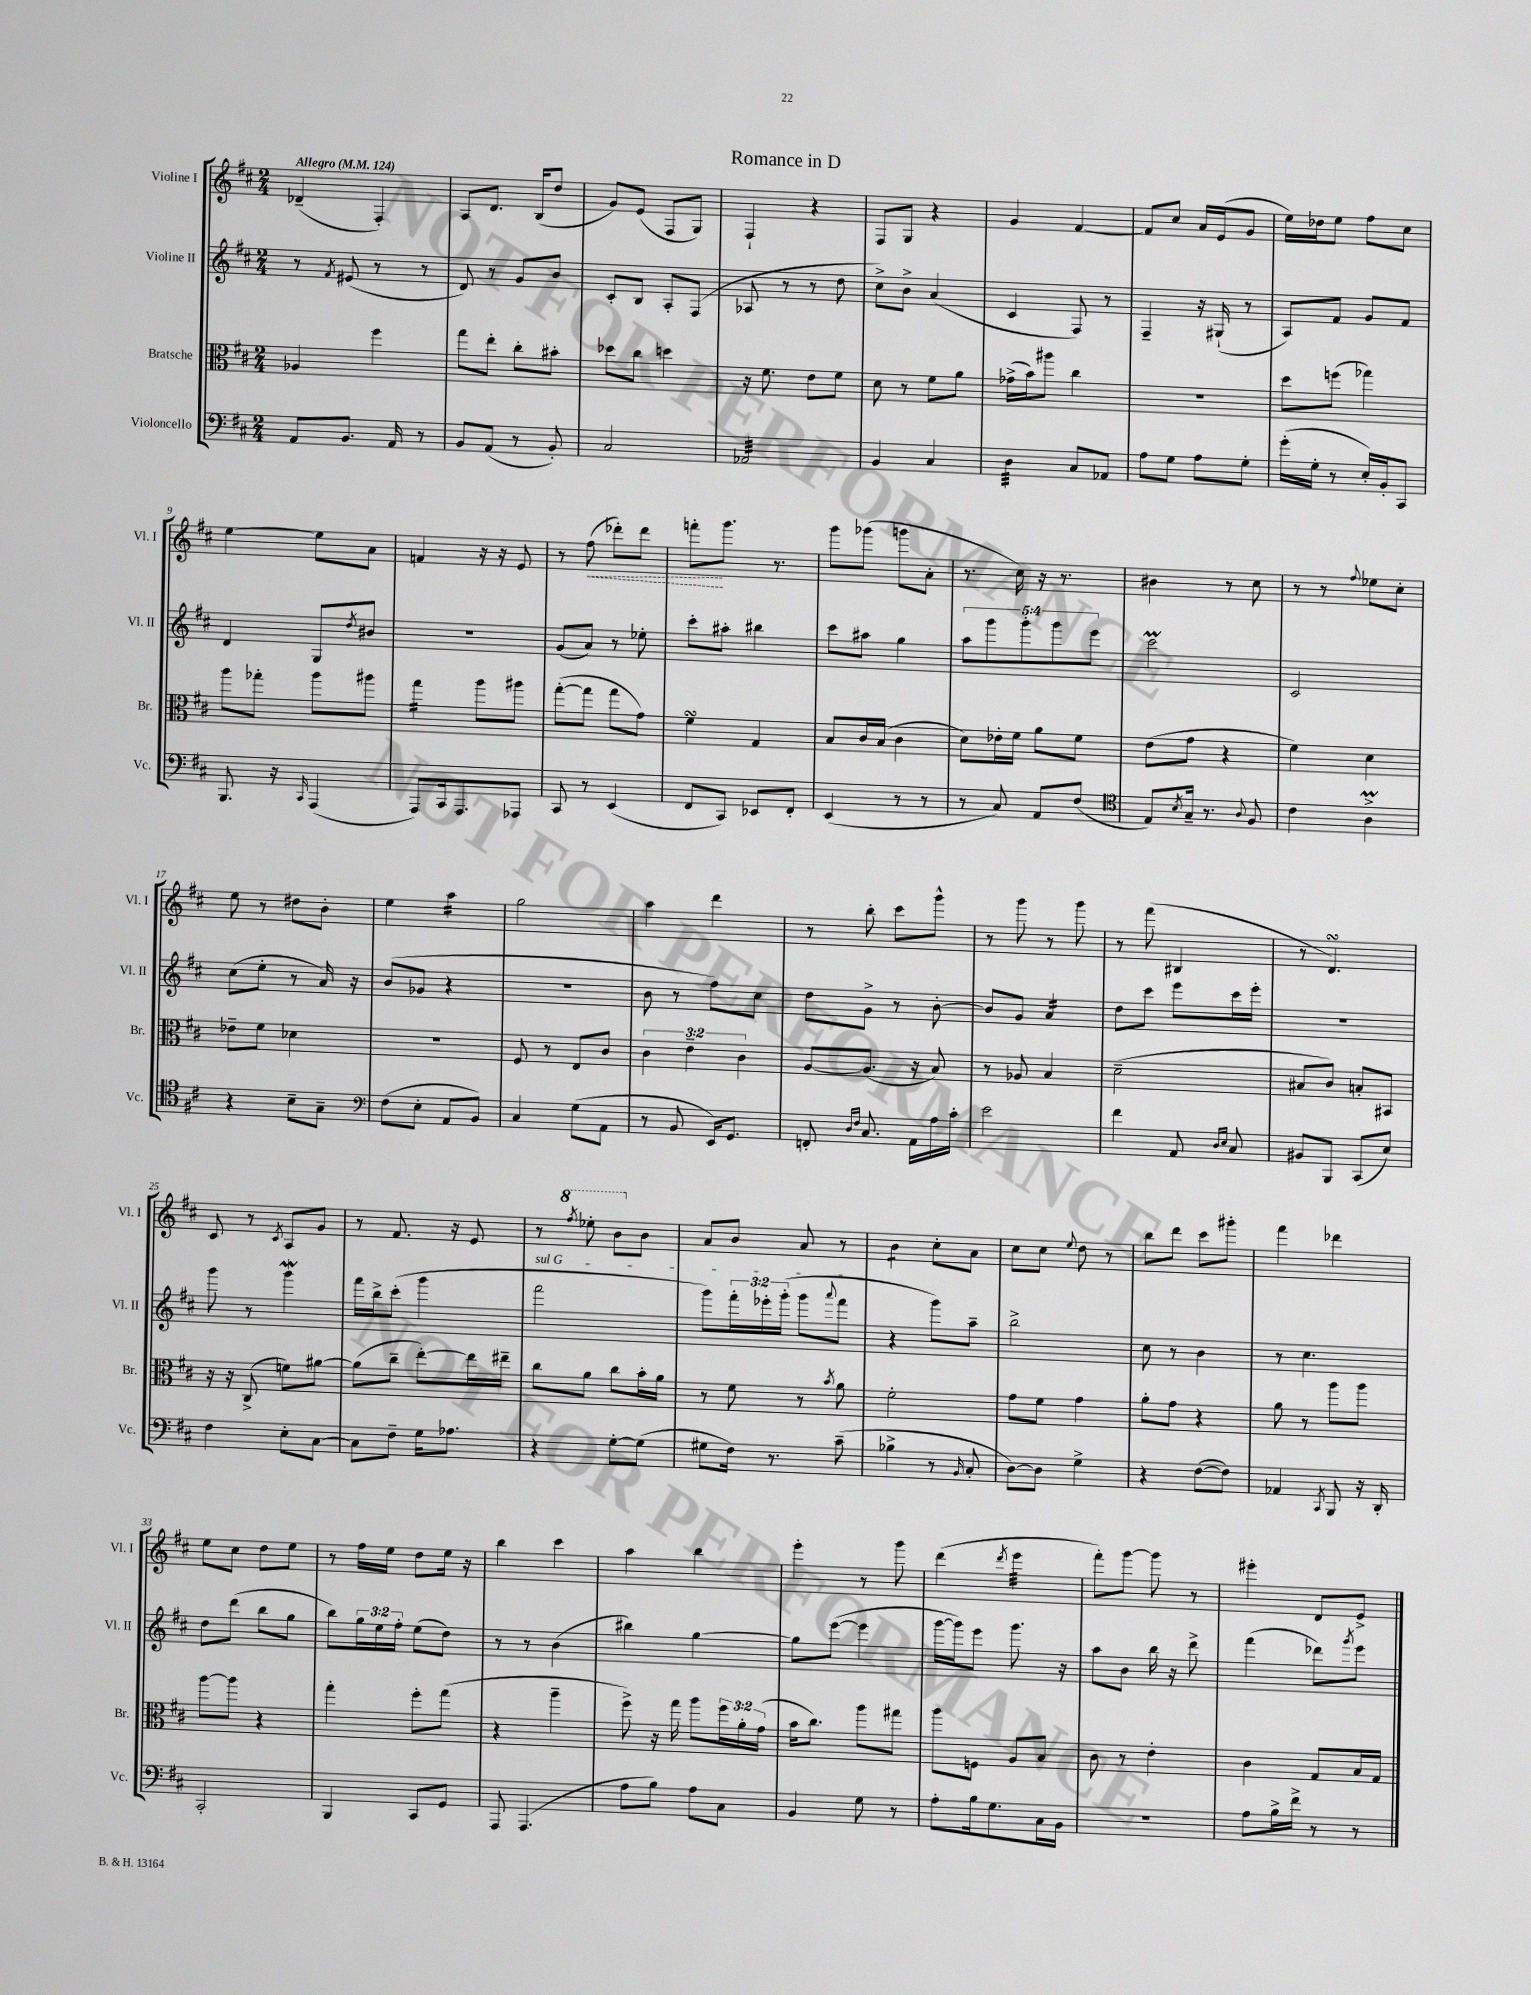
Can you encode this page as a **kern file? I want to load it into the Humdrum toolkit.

**kern	**kern	**kern	**kern
*staff4	*staff3	*staff2	*staff1
*clefF4	*clefC3	*clefG2	*clefG2
*k[f#c#]	*k[f#c#]	*k[f#c#]	*k[f#c#]
*M2/4	*M2/4	*M2/4	*M2/4
*MM124	*MM124	*MM124	*MM124
8AA	4A-	8r	(4d-~
.	.	8qf#	.
8.BB	.	(8e#	.
.	4ff#	8r	4F#')
16AA	.	.	.
8r	.	8r	.
=	=	=	=
8BB	8gg	8d)	8A
(8AA	8ee'	8r	8.d
8r	8cc#'	8g	.
.	.	.	(16B
8BB')	8b#'	8b	8dd
=	=	=	=
2C#	8dd-	8c#'	8g)
.	8cc#	8B	(8e
.	4dd	8A'	8F#
.	.	(8F#	8G)
=	=	=	=
2AA-	16r	8A-	4F#`
.	8.f#	.	.
.	.	8r	.
.	8e	8r	4r
.	8f#	8dd	.
=	=	=	=
4BB	8d	8cc#^)	8F#
.	8r	8b^	8G
4C#	8f#	(4a	4r
.	8a	.	.
=	=	=	=
4D	(16g-^	4c#	4g
.	16b)	.	.
.	8aa#	.	.
8C#	4cc#	8F#)	[4f#
8AA-	.	8r	.
=	=	=	=
8A	2r	4F#~	8f#]
8G	.	.	8cc#
8A	.	16r	16a
.	.	(16G#`	(16e
8G'	.	8r	8g
=	=	=	=
(16g'	8dd	8A)	16ee)
16G'	.	.	16dd-
8r	(8ff	8f#	8ee
16E')	4gg-)	8g	8ff#
16BB'	.	.	.
8CC#	.	8f#	8cc#
=	=	=	=
8.BBB	8aa	4d	[4ee
.	8gg-'	.	.
16r	.	.	.
16qqCC#	.	.	.
(4AAA	8aa	8G	8ee]
.	.	8qdd	.
.	8aa#	8b#	8a
=	=	=	=
8AAA)	4gg	2r	4f
16CC#	.	.	.
8.AAA	.	.	.
.	8aa	.	16r
.	.	.	16r
8AAA-	8aa#	.	8e
=	=	=	=
8CC#	([8gg'	(8g	8r
8r	8gg]	8a)	(8ff#
(4EE	8gg	8r	8ddd-')
.	8g)	8ee-'	8ddd-
=	=	=	=
8FF#	4f#	8ccc#'	8fff'
8CC#)	.	8aa#'	8.ggg
8EE-	4G	4bb#	.
.	.	.	8.r
8FF#'	.	.	.
=	=	=	=
(4EE	8B	8ccc#	8ggg
.	16c#	8aa#	(8ggg-
.	(16B	.	.
8r	4c#	4gg	8ggg
8r	.	.	8a'
=	=	=	=
8r	8d)	10aa	8.r
.	.	10ggg	.
8C#)	16e-'	.	.
.	16f#	.	16cc#)
.	.	10ggg'	.
8AA	8a	.	16r
.	.	10ggg	.
.	.	.	8.r
(8F#	8f#	.	.
.	.	10eee	.
=	=	=	=
*clefC4	*	*	*
8E)	(8e	2ccc#	4b#
8qB	.	.	.
16G~	8g	.	.
8.r	.	.	.
.	4r	.	8r
8qqA	.	.	.
8F#	.	.	8cc#
=	=	=	=
4c#	4f#)	2c#	8r
.	.	.	8r
.	.	.	8qqff#
4A^	4d	.	8ee-
.	.	.	8cc#'
=	=	=	=
4r	8e-~	(8cc#	8ee
.	8f#	8ee'	8r
8B~	4d-	8r	8dd#
8G~	.	16a)	8b'
.	.	16r	.
=	=	=	=
*clefF4	*	*	*
(8F#	2r	(8b	4ee
8E'	.	8g-	.
8AA	.	4r	4aa
8BB)	.	.	.
=	=	=	=
4C#	8F#	2r	2gg
.	8r	.	.
(8G	8E	.	.
8AA	8c#	.	.
=	=	=	=
8r	6c#	8b	4aa
8BB	.	8r	.
.	6e~	.	.
16EE)	.	8ff#)	4ddd
8.GG	.	.	.
.	6c#	.	.
.	.	8cc#	.
=	=	=	=
8FF'	[8A	8dd	8r
16qqD	.	.	.
16qqF#	.	.	.
8.C#	(8.A]	8g^	8bb'
.	.	8r	8ccc#
16AA	16r	.	.
16A	8B)	[8b'	8ggg^^
16c#'	.	.	.
=	=	=	=
2e	8r	8b]	8r
.	8A-	8g	8ggg
.	4B	4a	8r
.	.	.	8ggg
=	=	=	=
4f#	(2d~	8dd	8r
.	.	8ccc#	(8fff#
8AA	.	8eee	4B#
16qqD	.	.	.
16qqE	.	.	.
8C#	.	16ccc#	.
.	.	16eee'	.
=	=	=	=
8BB#	8B#	2r	8r
8BBB	8c#)	.	4.d)
(8CC#	8B'	.	.
8E)	8BB#	.	.
=	=	=	=
4F#	16r	8ggg	8c#
.	16r	.	.
.	(8C#^	8r	8r
.	.	.	8qc#
8E'	8f)	4ggg	8A
[8C#	[8a#	.	8g
=	=	=	=
8C#]	(8a#]	16fff#	8r
.	.	16bb^	.
8F#~	8cc#~	(8ccc#'	8.f#
16G	[8ee')	4ggg	.
8.A-	.	.	16r
.	16ee]	.	8e
.	16ee#~	.	.
=	=	=	=
4r	8cc#	2fff#	8r
.	.	.	8qfff#
.	8a	.	8eee-'
[8G'	8cc#	.	8bb
(8G]	16b'	.	8b
.	16a	.	.
=	=	=	=
8G#	8r	8ggg)	8a
16F#)	8f#	24fff#'	8b
.	.	24eee-'	.
8.r	.	.	.
.	.	(24ggg'	.
.	8r	8ggg	8a
.	8qb	8qqaaa	.
(8c#~	8a	8fff#	8r
=	=	=	=
4B-^	2f#'	4r	4b
8r	.	8ggg)	8cc#'
16qqBB	.	.	.
8C#'	.	8aa~	8a
=	=	=	=
[8D)	8g	2bb^	8cc#
8D]	8f#	.	8cc#
.	.	.	8qqee
4G^	4g	.	8dd
.	.	.	8r
=	=	=	=
4r	8a'	8cc#	8bb
.	8g	8r	8ddd
([8F#	4r	4b	8ccc#
8F#])	.	.	8ggg#'
=	=	=	=
4AA-	8a	8r	4fff#
.	8r	4.cc#	.
8qCC#	.	.	.
8BBB	8aa	.	4ddd-
16r	8aa	.	.
16DD'	.	.	.
=	=	=	=
2CC#'	[8aa	8dd	8ee
.	8aa]	(8ddd	8cc#
.	4r	8bb	8dd
.	.	8gg	8ee
=	=	=	=
4BBB	4gg'	8bb)	8r
.	.	24gg	16ff#
.	.	24ee	.
.	.	.	16ee
.	.	24ff#'	.
8CC#	8ff#'	(8ee	8dd
8GG	(8gg	8dd)	16ee
.	.	.	16r
=	=	=	=
8AAA	4r	8r	4bb
(4.AAA	.	8r	.
.	4aa~	(4b	4ccc#
=	=	=	=
8A	8ff#^)	4bb#)	4aa
8B)	16r	.	.
.	16gg	.	.
8A	8aa	[4gg	4bb
8C#	24ff#	.	.
.	24a'	.	.
.	(24g	.	.
=	=	=	=
4BB	16b	8gg]	4eee'
.	8.cc#)	.	.
.	.	([8eee	.
8G	8aa	4eee]	8r
8r	8gg#	.	8ggg
=	=	=	=
8A'	8aa	[16ggg	(4ddd
.	.	16ggg])	.
16B	8F	8eee	.
8.G	.	.	.
.	.	.	8qddd
.	8A	8.ggg	4eee
16C#	8B	.	.
16BB	.	16r	.
=	=	=	=
2r	8c#	8aa	8fff#')
.	8r	8b	[8ggg
.	4e'	16bb	8ggg]
.	.	16r	.
.	.	8ddd^	8r
=	=	=	=
8A	4c#	(4fff#	4eee#'
16B^	.	.	.
16f#^	.	.	.
8r	8G	8ddd-)	8d
.	.	8qggg	.
8r	16B	8eee	8e^
.	16G	.	.
==	==	==	==
*-	*-	*-	*-
